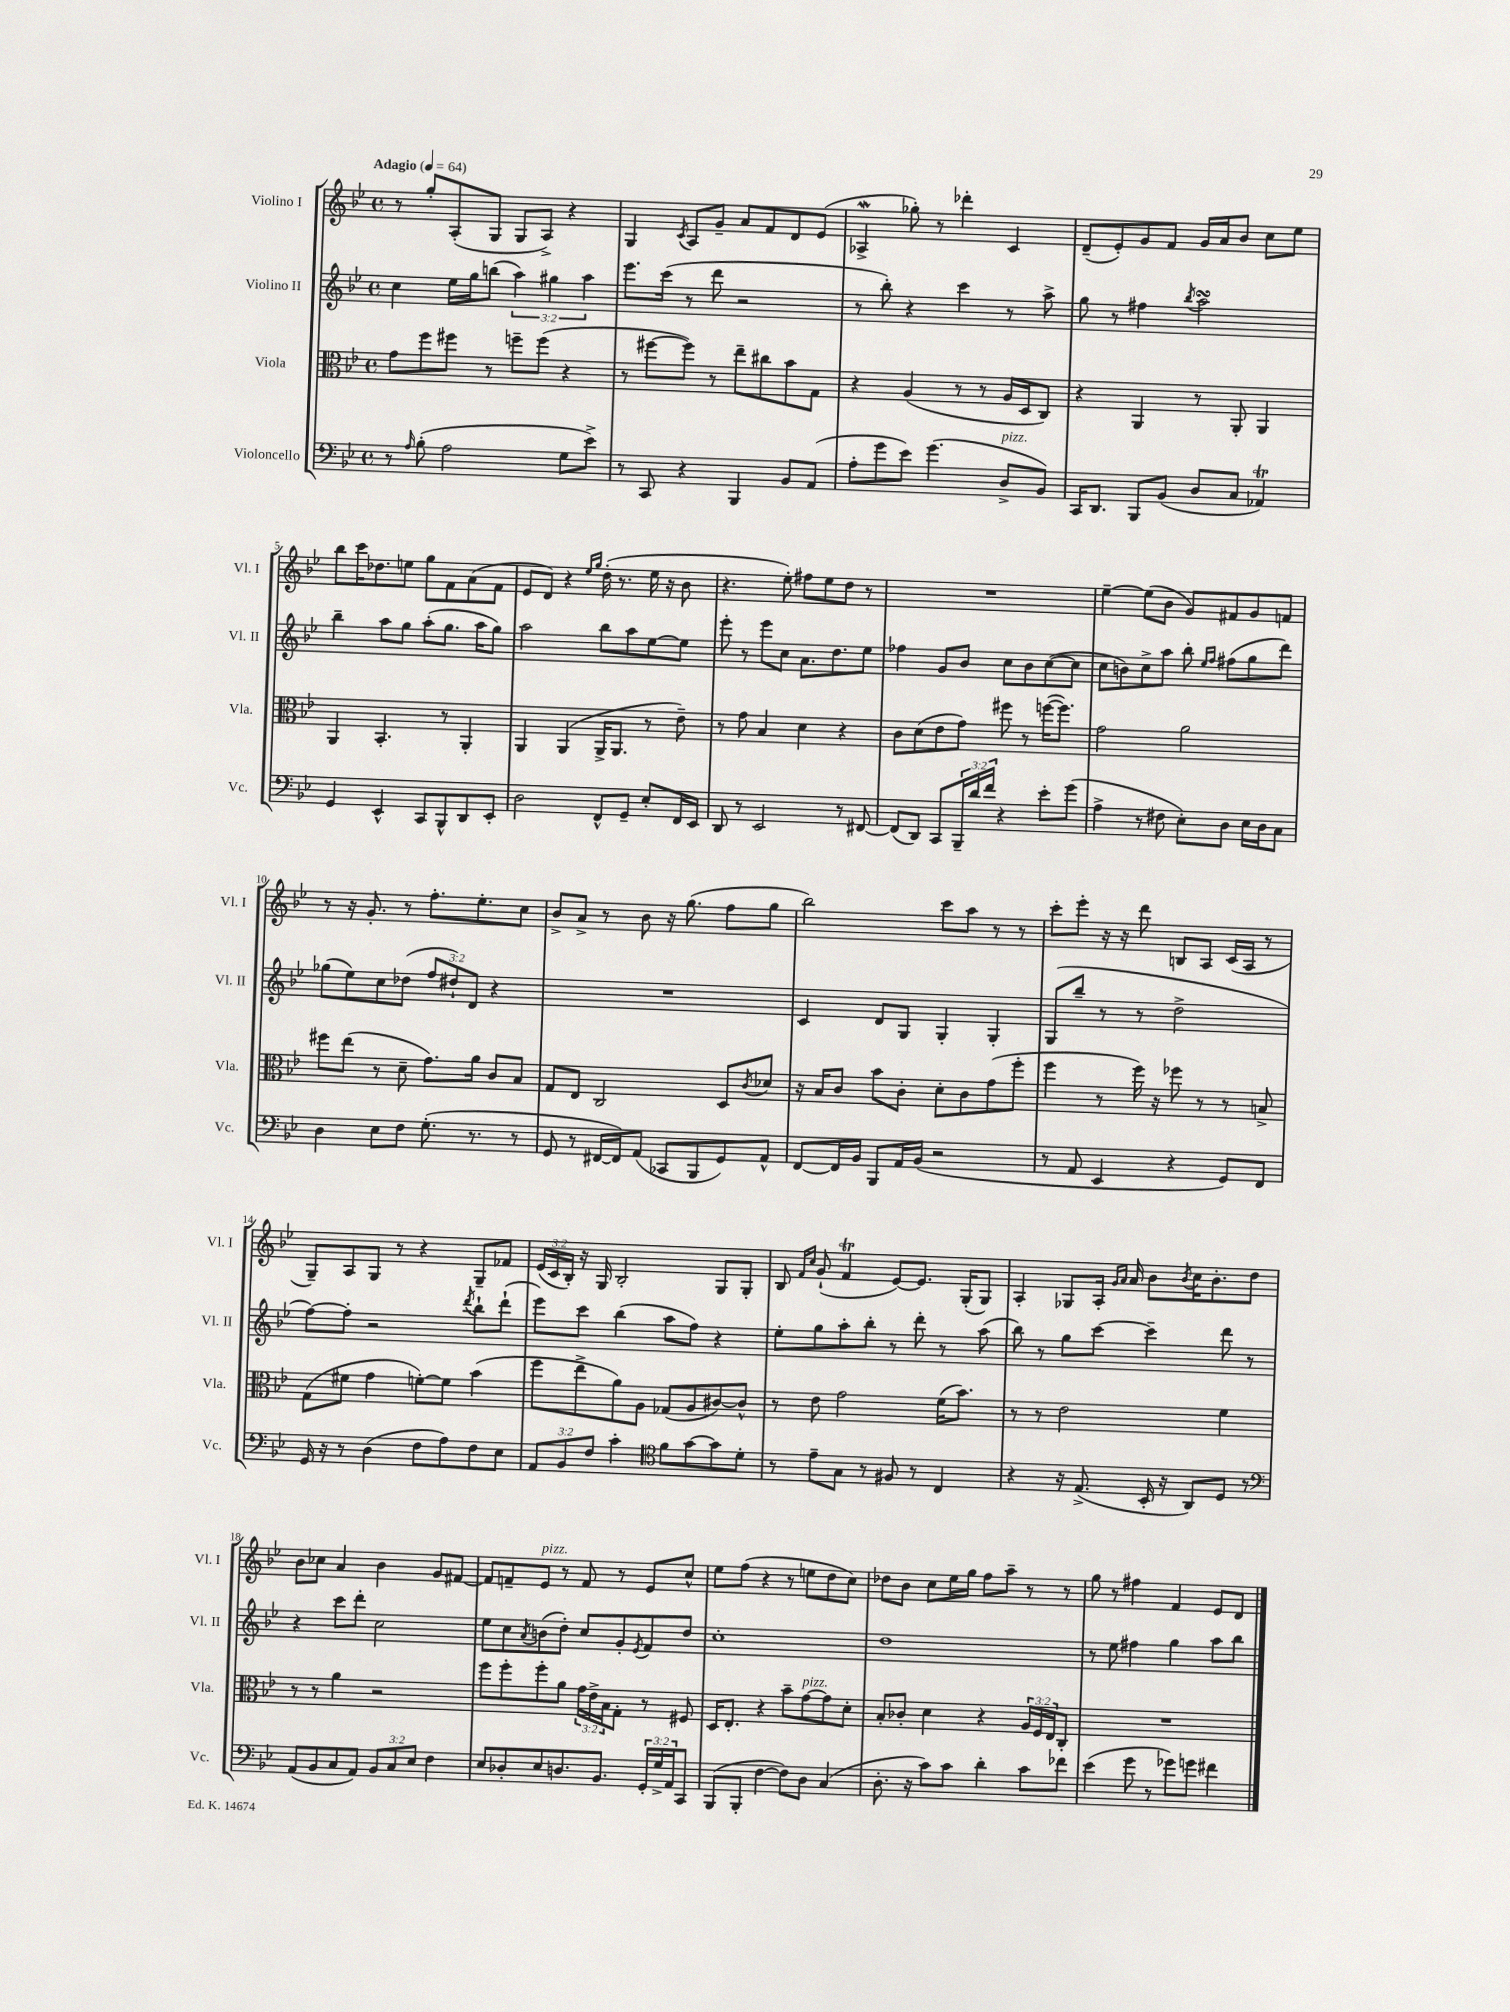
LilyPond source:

<<
\new StaffGroup <<
\new Staff = "s0" \with { instrumentName = "Violino I" shortInstrumentName = "Vl. I" } {
    \clef treble \key bes \major \defaultTimeSignature \time 4/4 \override Staff.TupletNumber.text = #tuplet-number::calc-fraction-text \tempo "Adagio" 4 = 64
    r8 g''8-. a8-.( g8 g8 a8->) r4 |
    g4 \acciaccatura { c'8 } a8 g'8-- a'8 f'8 d'8 ees'8( |
    aes4->\mordent ges''8-.) r8 des'''4-. c'4 |
    d'8--( ees'8-.) g'8 f'8 g'16 a'16 bes'8 c''8 ees''8 |
    bes''8 c'''16 des''8. e''8 g''8 f'8 a'8( f'8 |
    ees'8 d'8) r4 \grace { ees''16 g''16 } d''16-.( r8. ees''16 r16 bes'8 |
    r4. ees''8-.) fis''8 ees''8 d''8 r8 |
    R1 |
    ees''4~-- ees''8( bes'8 g'8) fis'8 g'8 f'8 |
    r8 r16 g'8.-. r8 f''8.-. ees''8.-. c''8 |
    bes'8-> a'8-> r8 bes'8 r16 g''8.( f''8 g''8 |
    bes''2) c'''8 a''8 r8 r8 |
    c'''8-. ees'''8-. r16 r16 d'''8 b8 a8 c'16( a16 r8 |
    g8--) a8 g8 r8 r4 g8-- fes'8 |
    \tuplet 3/2 { ees'16( c'16 bes16-.) } r16 g16 bes2-. g8 g8-. |
    bes8 \grace { f'16 c''16 } g'8-!( f'4\trill ees'8~) ees'8. g16-.( g8) |
    a4-. ges8 a16-. \grace { g'16 a'16 } a'16 bes'8 \acciaccatura { bes'8 } c''16 bes'8.-. d''8 |
    bes'8 ces''8 a'4 bes'4 g'8 fis'8~ |
    fis'8 f'8-- ees'8^\markup { \italic "pizz." } r8 f'8 r8 ees'8 c''8-^ |
    ees''8 f''8( r4 r8 e''8 d''8 c''8) |
    des''8 bes'8 c''8 ees''16 g''16 f''8 a''8-- r8 r8 |
    g''8 r8 fis''4 f'4 ees'8 d'8 \bar "|." |
}
\new Staff = "s1" \with { instrumentName = "Violino II" shortInstrumentName = "Vl. II" } {
    \clef treble \key bes \major \defaultTimeSignature \time 4/4 \override Staff.TupletNumber.text = #tuplet-number::calc-fraction-text
    c''4 ees''16 g''16 b''8( \tuplet 3/2 { a''4) gis''4 a''4 } |
    ees'''8. c'''16( r8 d'''8 r2 |
    r8 bes''8-.) r4 c'''4 r8 a''8-> |
    g''8 r8 fis''4 \acciaccatura { bes''8 } a''2\turn |
    bes''4-- a''8 g''8 a''8-.( g''8. a''16 g''8) |
    a''2 bes''8 a''8 ees''8~ ees''8 |
    ees'''8-. r8 ees'''8 c''8 a'8. d''8. ees''8 |
    fes''4 g'8 bes'8 c''8 bes'8 c''8~( c''8 |
    c''8 b'8) c''8-> a''8 bes''8-. \grace { ees''16 f''16 } fis''8( g''8 d'''8) |
    ges''8( ees''8) c''8 des''8( \tuplet 3/2 { f''8 dis''8-!) d'8 } r4 |
    R1 |
    c'4 d'8 g8 g4-. g4-. |
    g8( bes''8-- r8 r8 d''2-> |
    f''8~) f''8-. r2 \acciaccatura { d'''8 } bes''8-! d'''8-!( |
    ees'''8) c'''8 bes''4( a''8 f''8) r4 |
    ees''8-. g''8 a''8-. bes''8-. r8 d'''8-. r8 a''8( |
    bes''8) r8 g''8 c'''8~ c'''4-- d'''8 r8 |
    r4 c'''8 d'''8-. c''2 |
    ees''8 c''8 \acciaccatura { a'8 } b'8( d''8-.) c''8 g'8-. \acciaccatura { ees'8 } f'8 d''8 |
    c''1-. |
    d''1 |
    r8 ees''8 fis''4 g''4 a''8 bes''8 \bar "|." |
}
\new Staff = "s2" \with { instrumentName = "Viola" shortInstrumentName = "Vla." } {
    \clef alto \key bes \major \defaultTimeSignature \time 4/4 \override Staff.TupletNumber.text = #tuplet-number::calc-fraction-text
    g'8 f''8 fis''8 r8 f''8-- f''8( r4 |
    r8 fis''8~ fis''8) r8 ees''8-- cis''8 bes'8 g8 |
    r4 a4( r8 r8 a16 d16 c8) |
    r4 a,4 r8 a,8-. a,4 |
    a,4 bes,4.-. r8 a,4-. |
    a,4 a,4( a,16-> a,8. r8 ees'8--) |
    r8 g'8 bes4 d'4 r4 |
    c'8 d'8( ees'8 g'8) fis''8 r8 f''16~( f''8.) |
    g'2 a'2 |
    fis''8 ees''8( r8 d'8-- g'8.) a'16 c'8 bes8 |
    g8 ees8 c2 d8 \acciaccatura { c'8 } des'8 |
    r16 bes16 c'8 bes'8 c'8-. d'8-. c'8 g'8( f''8-. |
    f''4 r8 f''16) r16 fes''8 r8 r8 b8-> |
    g8( fis'8 g'4 f'8~-.) f'8 bes'4( |
    f''8 ees''8-> a'8) a8 ges8( a8 cis'8~) cis'8-^ |
    r8 ees'8 g'2 f'16( bes'8.) |
    r8 r8 ees'2 f'4 |
    r8 r8 a'4 r2 |
    f''8 f''8-. f''8-. a'8 \tuplet 3/2 { g'16 ees'16-> bes16 } g8-. r8 fis8 |
    d16 ees8.-. r4 bes'8-- g'8~^\markup { \italic "pizz." } g'8 d'8-. |
    bes8-. ces'8-. d'4 r4 \tuplet 3/2 { a16 f16 ees16 } c8-. |
    R1 \bar "|." |
}
\new Staff = "s3" \with { instrumentName = "Violoncello" shortInstrumentName = "Vc." } {
    \clef bass \key bes \major \defaultTimeSignature \time 4/4 \override Staff.TupletNumber.text = #tuplet-number::calc-fraction-text
    r8 \grace { a16 } bes8-.( a2 g8 ees'8->) |
    r8 c,8 r4 bes,,4 bes,8 a,8( |
    a8-. g'8 ees'8) g'4.( d8->^\markup { \italic "pizz." } bes,8) |
    c,16 d,8. bes,,8 bes,8( d8 c8 aes,4\trill) |
    g,4 ees,4-^ c,8 bes,,8-^ d,8 ees,8-. |
    d2 f,8-^ g,8-- ees8-. f,16 ees,16 |
    d,8 r8 ees,2 r8 fis,8~ |
    fis,8( d,8) c,8 \tuplet 3/2 { bes,,16-- d'16 f'16 } r4 ees'8-. g'8( |
    a4-> r8 fis8 ees8-.) d8 ees16 d16 c8 |
    d4 ees8 f8 g8.-.( r8. r8 |
    g,8 r8 fis,16~ fis,16) a,8( ces,8 bes,,8 g,8) a,8-^ |
    f,8~ f,16 bes,16 bes,,8 a,16 bes,16( r2 |
    r8 a,8 ees,4 r4 g,8) f,8 |
    g,16 r16 r8 d4( f8 a8) f8 ees8 |
    \tuplet 3/2 { a,8 bes,8 f8 } c'4-. \clef tenor f'8 g'8~ g'8 d'8-. |
    r8 ees'8-- g8 r8 fis8 r8 c4 |
    r4 r16 ees8.->( bes,16-. r16 a,8) d8 r8 |
    \clef bass a,8( bes,8 c8 a,8) \tuplet 3/2 { bes,8 c8 ees8 } f4 |
    ees8 des8-. ees8 d8. bes,8. \tuplet 3/2 { g,16-. g16-> a,16 } c,8 |
    bes,,8( bes,,8-. f4~ f8) d8 c4( |
    d8.-. r16 c'8) c'8 d'4-. c'8 fes'8 |
    ees'4( g'8 r8 ges'8) g'8 fis'4 \bar "|." |
}
>>
>>
